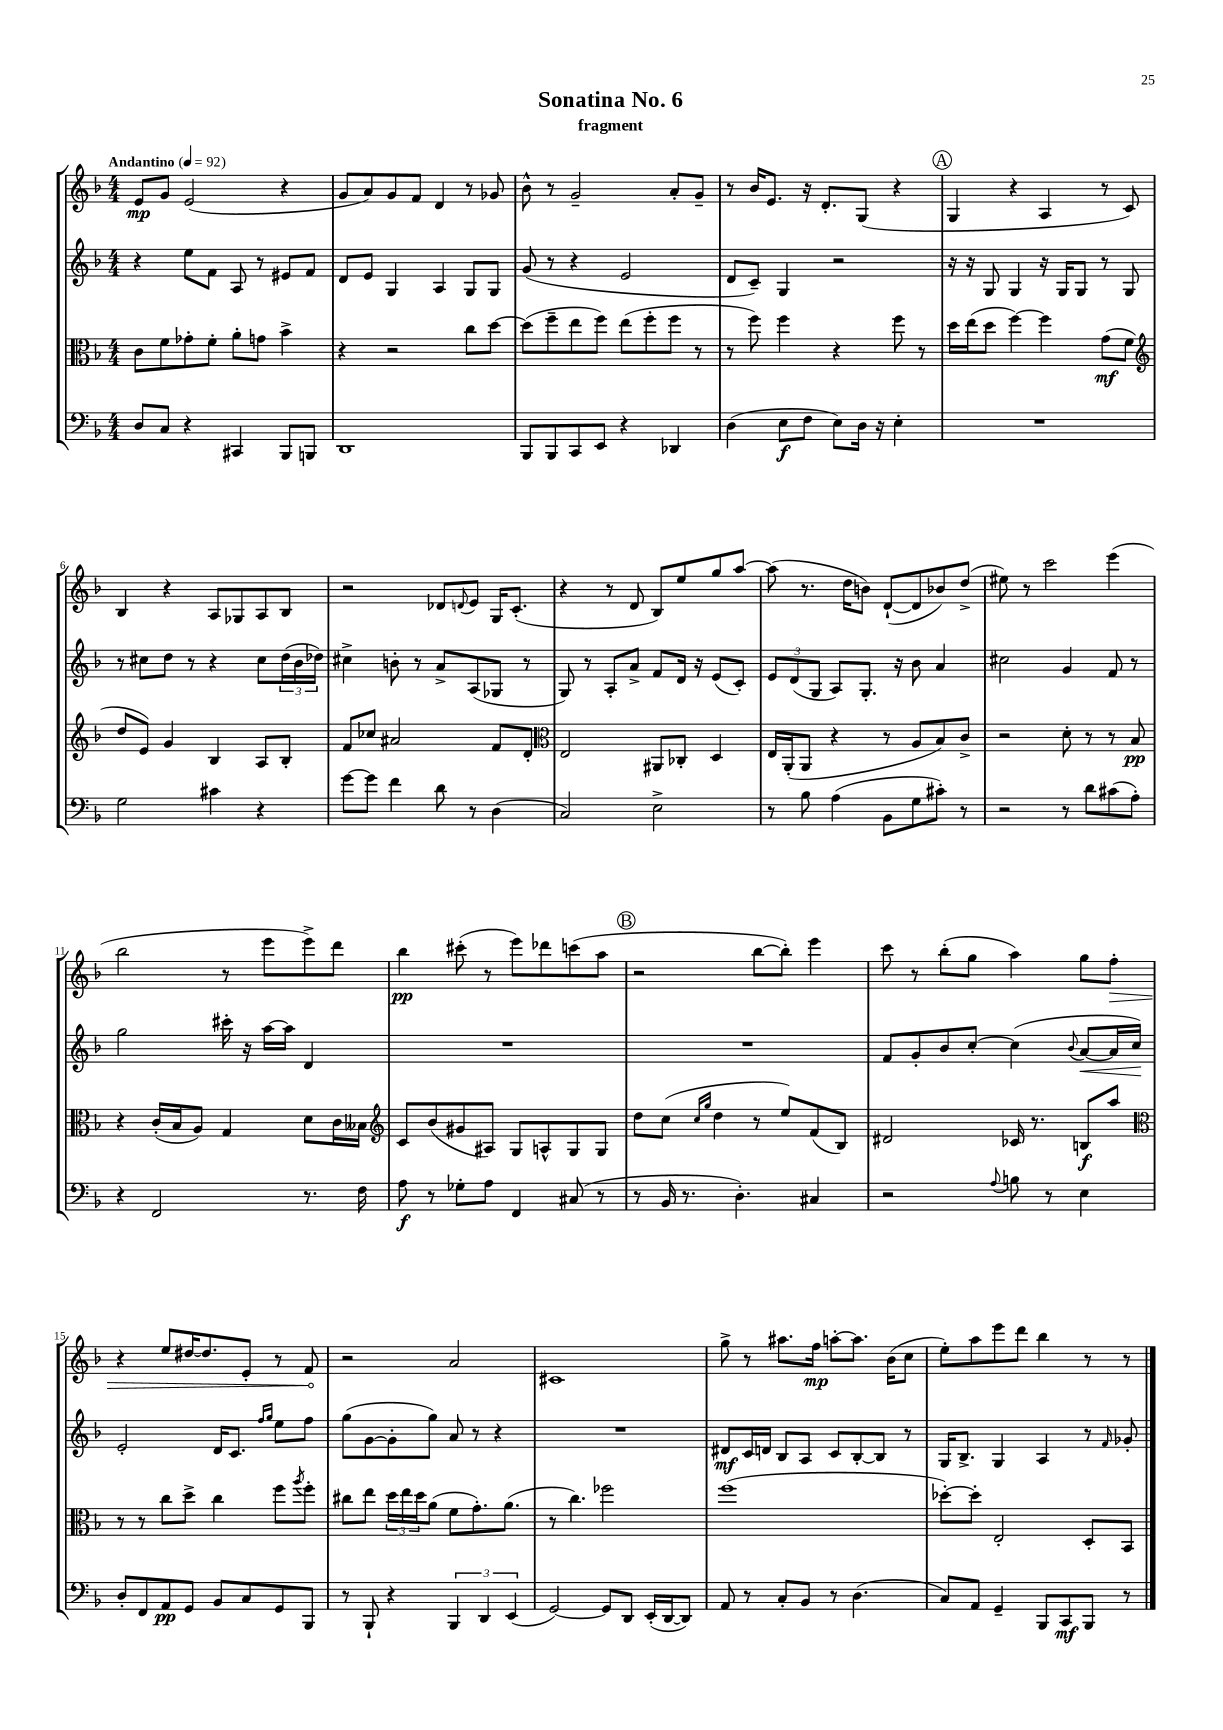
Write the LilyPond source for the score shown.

\header { title = "Sonatina No. 6" subtitle = "fragment" }
<<
\new StaffGroup <<
\new Staff = "s0" {
    \clef treble \key f \major \numericTimeSignature \time 4/4 \tempo "Andantino" 4 = 92
    e'8\mp g'8 e'2( r4 |
    g'8 a'8) g'8 f'8 d'4 r8 ges'8 |
    bes'8-^ r8 g'2-- a'8-. g'8-- |
    r8 bes'16 e'8. r16 d'8.-. g8( r4 |
    \mark \markup { \circle "A" } g4 r4 a4 r8 c'8) |
    bes4 r4 a8 ges8 a8 bes8 |
    r2 des'8 \appoggiatura { d'8 } e'8 g16 c'8.-.( |
    r4 r8 d'8 bes8) e''8 g''8 a''8~ |
    a''8( r8. d''16 b'8) d'8~-!( d'8 bes'8) d''8->( |
    eis''8) r8 c'''2 e'''4( |
    bes''2 r8 e'''8 e'''8->) d'''8 |
    bes''4\pp cis'''8-.( r8 e'''8) des'''8 c'''8( a''8 |
    \mark \markup { \circle "B" } r2 bes''8~ bes''8-.) e'''4 |
    c'''8 r8 bes''8-.( g''8 a''4) g''8 \once \override Hairpin.circled-tip = ##t f''8-.\> |
    r4 e''8 dis''16~ dis''8. e'8-. r8 f'8\! |
    r2 a'2 |
    cis'1 |
    g''8-> r8 ais''8. f''16\mp a''8~-. a''8. bes'16( c''8 |
    e''8-.) a''8 e'''8 d'''8 bes''4 r8 r8 \bar "|." |
}
\new Staff = "s1" {
    \clef treble \key f \major \numericTimeSignature \time 4/4
    r4 e''8 f'8 a8 r8 eis'8 f'8 |
    d'8 e'8 g4 a4 g8 g8 |
    g'8( r8 r4 e'2 |
    d'8 c'8--) g4 r2 |
    \mark \markup { \circle "A" } r16 r16 g8 g4 r16 g16 g8 r8 g8 |
    r8 cis''8 d''8 r8 r4 cis''8 \tuplet 3/2 { d''16( bes'16 des''16) } |
    cis''4-> b'8-. r8 a'8-> a8( ges8 r8 |
    g8) r8 a8-. a'8-> f'8 d'16 r16 e'8( c'8-.) |
    \tuplet 3/2 { e'8 d'8( g8 } a8) g8.-. r16 bes'8 a'4 |
    cis''2 g'4 f'8 r8 |
    g''2 cis'''16-. r16 a''16~ a''16 d'4 |
    R1 |
    \mark \markup { \circle "B" } R1 |
    f'8 g'8-. bes'8 c''8~-. c''4( \appoggiatura { bes'8 } a'8~\< a'16 c''16\!) |
    e'2-. d'16 c'8. \grace { f''16 g''16 } e''8 f''8 |
    g''8( g'8~ g'8-. g''8) a'8 r8 r4 |
    R1 |
    dis'8\mf c'16 d'16 bes8 a8 c'8 bes8~-. bes8 r8 |
    g16 bes8.-> g4 a4 r8 \grace { f'16 } ges'8-. \bar "|." |
}
\new Staff = "s2" {
    \clef alto \key f \major \numericTimeSignature \time 4/4
    c'8 f'8 ges'8-. f'8-. a'8-. g'8 bes'4-> |
    r4 r2 c''8 d''8~ |
    d''8( f''8-- e''8 f''8) e''8( f''8-. f''8 r8 |
    r8 f''8) f''4 r4 f''8 r8 |
    \mark \markup { \circle "A" } d''16 e''16( d''8 f''4~) f''4 g'8\mf( f'8 |
    \clef treble d''8 e'8) g'4 bes4 a8 bes8-. |
    f'8 ces''8 ais'2 f'8 d'8-. |
    \clef alto e2 ais,8 ces8-. d4 |
    e16 a,16-.( a,8 r4 r8 a8 bes8) c'8-> |
    r2 d'8-. r8 r8 bes8\pp |
    r4 c'16-.( bes16 a8) g4 d'8 c'16 beses16 |
    \clef treble c'8 bes'8( gis'8 ais8) g8 a8-^ g8 g8 |
    \mark \markup { \circle "B" } d''8 c''8( \grace { c''16 g''16 } d''4 r8 e''8) f'8( bes8) |
    dis'2 ces'16 r8. b8\f a''8 |
    \clef alto r8 r8 c''8 d''8-> c''4 f''8 \acciaccatura { a''8 } f''8-. |
    cis''8 e''8 \tuplet 3/2 { d''16 e''16 d''16 } a'8( f'8 g'8.-.) a'8.( |
    r8 c''4.) fes''2 |
    f''1( |
    des''8~-.) des''8-. e2-. d8-. bes,8 \bar "|." |
}
\new Staff = "s3" {
    \clef bass \key f \major \numericTimeSignature \time 4/4
    d8 c8 r4 cis,4 bes,,8 b,,8 |
    d,1 |
    bes,,8 bes,,8 c,8 e,8 r4 des,4 |
    d4( e8\f f8 e8) d16 r16 e4-. |
    \mark \markup { \circle "A" } R1 |
    g2 cis'4 r4 |
    g'8~ g'8 f'4 d'8 r8 d4( |
    c2) e2-> |
    r8 bes8 a4( bes,8 g8 cis'8-.) r8 |
    r2 r8 d'8 cis'8( a8-.) |
    r4 f,2 r8. f16 |
    a8\f r8 ges8-. a8 f,4 cis8( r8 |
    \mark \markup { \circle "B" } r8 bes,16 r8. d4.-.) cis4 |
    r2 \appoggiatura { a8 } b8 r8 e4 |
    d8-. f,8 a,8\pp g,8 bes,8 c8 g,8 bes,,8 |
    r8 bes,,8-! r4 \tuplet 3/2 { bes,,4 d,4 e,4( } |
    g,2~) g,8 d,8 e,16-.( d,16~ d,8) |
    a,8 r8 c8-. bes,8 r8 d4.( |
    c8) a,8 g,4-- bes,,8 c,8\mf bes,,8 r8 \bar "|." |
}
>>
>>
